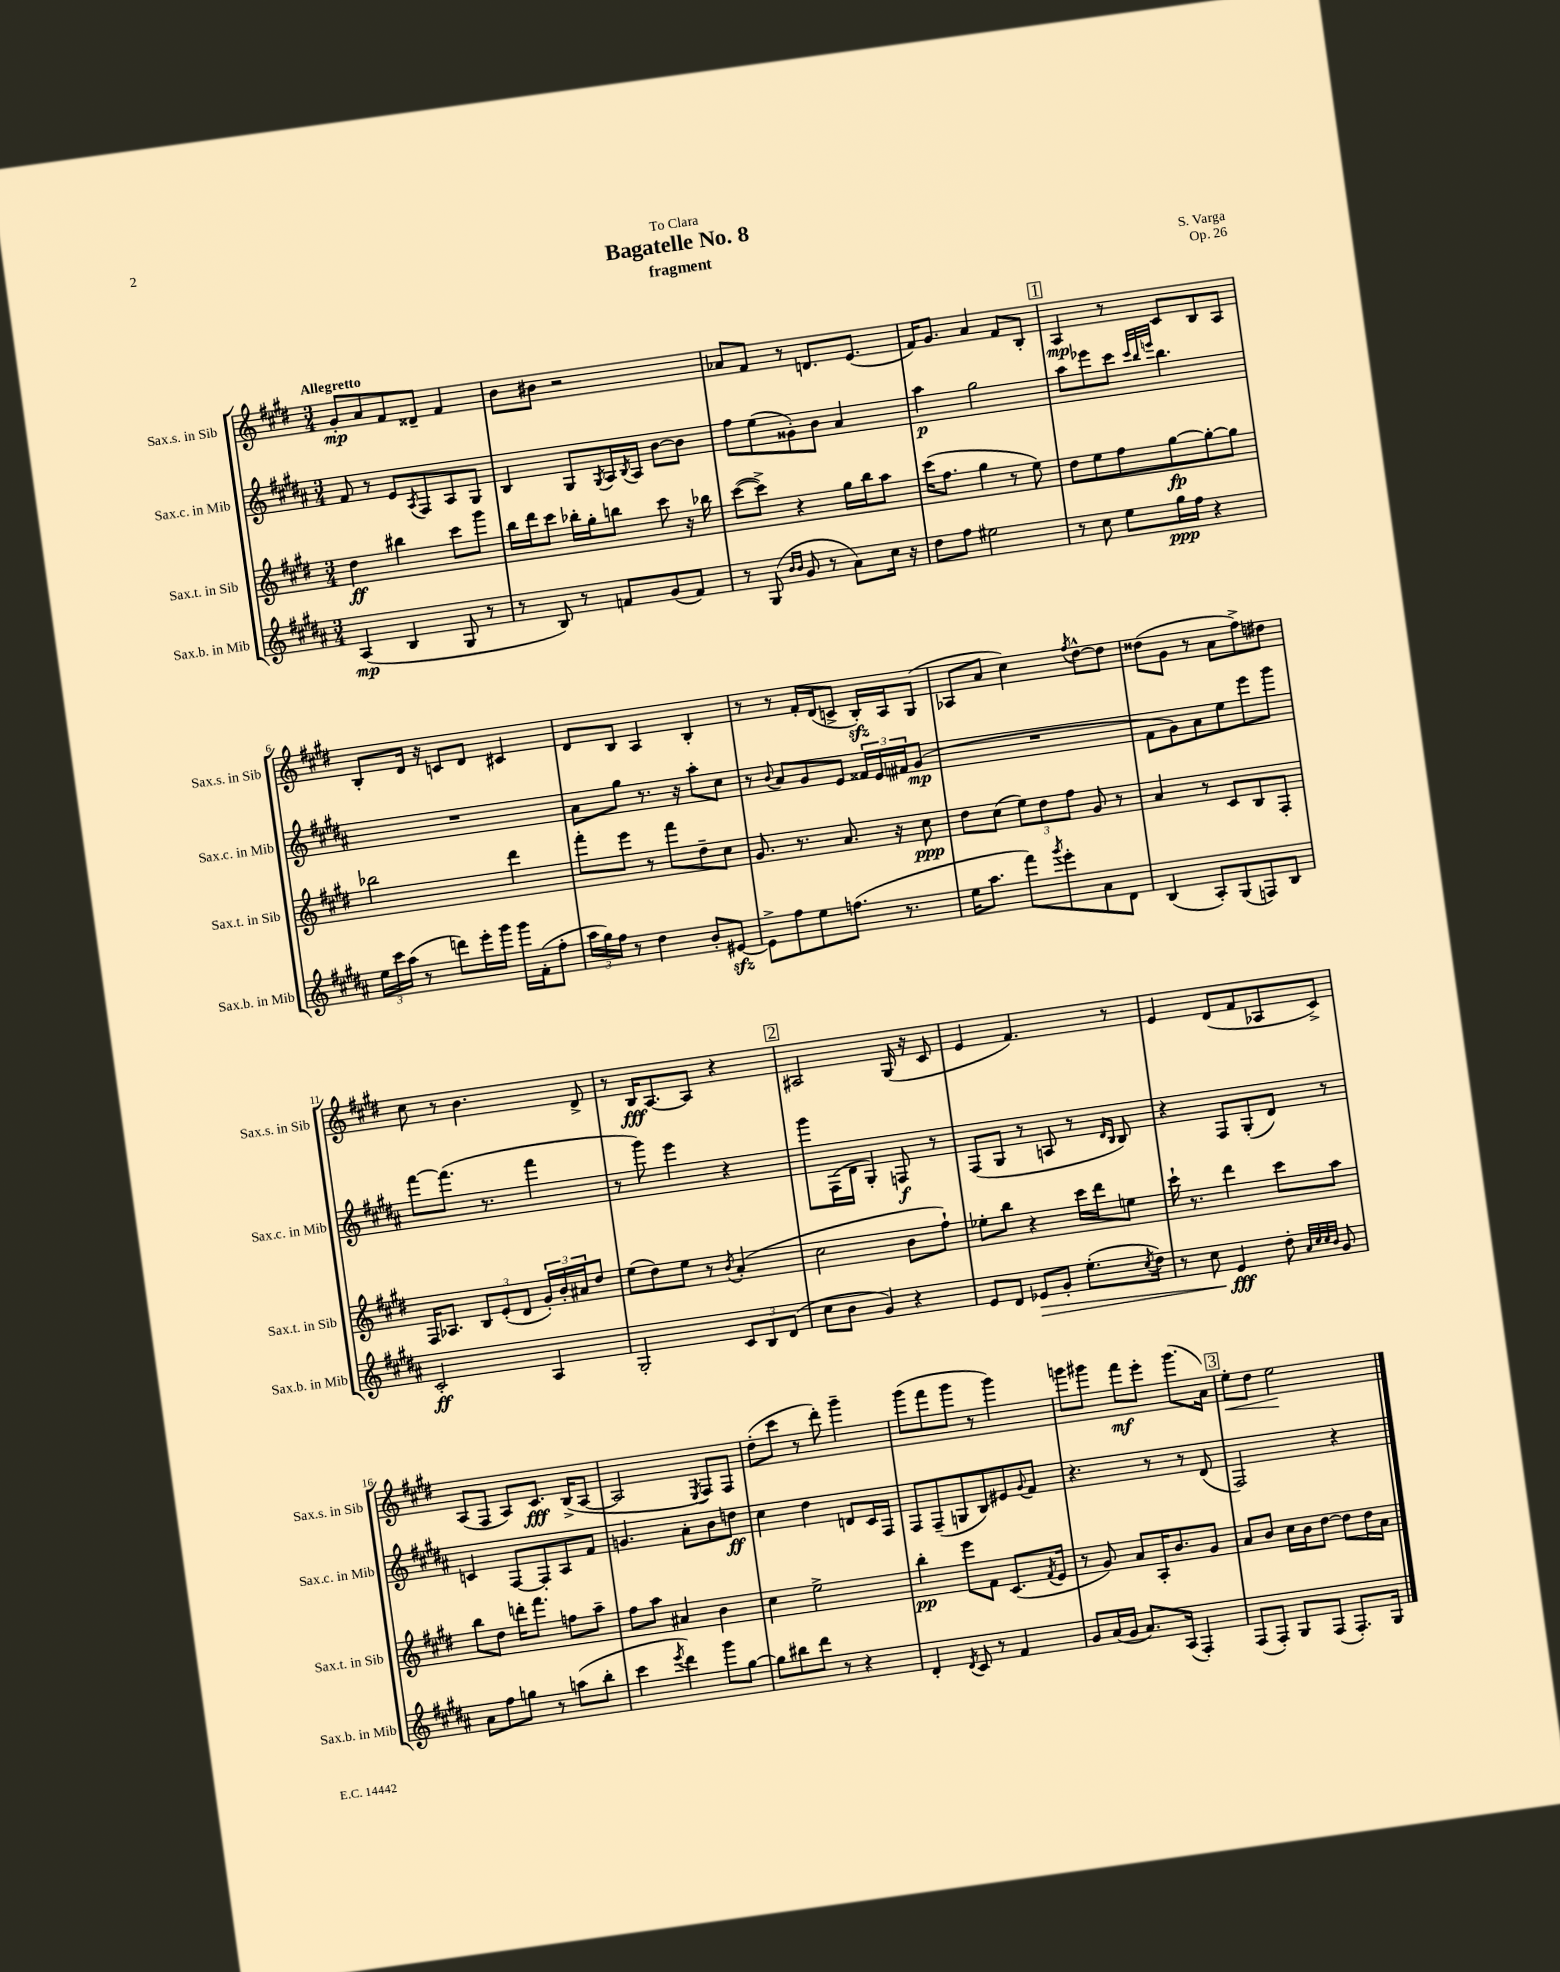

**kern	**kern	**kern	**kern
*staff4	*staff3	*staff2	*staff1
*clefG2	*clefG2	*clefG2	*clefG2
*k[f#c#g#d#a#]	*k[f#c#g#d#]	*k[f#c#g#d#a#]	*k[f#c#g#d#]
*M3/4	*M3/4	*M3/4	*M3/4
(4A#	4dd#	8f#	8g#'
.	.	8r	8a
4B	4bb#	8e	8f#
.	.	8qA#	.
.	.	8F#	8d##~
8G#	8ccc#	8A#	4f#
8r	8ggg#	8G#	.
=	=	=	=
8r	16bb	4B	8b
.	16ddd#	.	.
8B)	8ccc#	.	8b#
8r	16bb-'	8G#	2r
.	16gg#'	.	.
.	.	8qG#	.
8f	8bb	16A#	.
.	.	8qB	.
.	.	16A#	.
(8g#	8ccc#	[8b	.
8f)	16r	8b]	.
.	16bb-	.	.
=	=	=	=
8r	([8ccc#	8ff#	8a-
(8G#	8ccc#^])	(8ee	8f#
16qqb	.	.	.
16qqb	.	.	.
8g#	4r	8g##')	8r
8r	.	8b	8.d
8a#)	16gg#	4a#	.
.	16bb	.	(8.e
16cc#	8aa	.	.
16r	.	.	.
=	=	=	=
8dd#	(16ccc#	4aa#	16f#)
.	8.ff#	.	8.g#
8ff#	.	.	.
2ee#	4gg#	2gg#	4a
.	8r	.	8f#
.	8ee)	.	8B'
=	=	=	=
8r	8dd#	8aa#	4A
8cc#	8ee	8eee-	.
8ee	8ff#	8ccc#	8r
.	.	32qqccc#	.
.	.	32qqbb	.
.	.	32qqeee	.
16gg#	[8gg#	4.bb	8c#
16ff#	.	.	.
4r	8gg#'_	.	8B
.	8gg#]	.	8A
=	=	=	=
24ee	2bb-	2.r	8B'
24ccc#	.	.	.
(24aa#	.	.	.
8r	.	.	16d#
.	.	.	16r
8ddd)	.	.	8c
16eee'	.	.	8d#
16ggg#	.	.	.
16ggg#	4ddd#	.	4c#
(16f#'	.	.	.
8ff#'	.	.	.
=	=	=	=
24aa#	8fff#'	8a#	8d#
24gg#)	.	.	.
24ff#	.	.	.
8r	8eee	8gg#	8B
4dd#	8r	8.r	4A
.	8fff#	.	.
.	.	16r	.
8b'	8dd#~	8aa#'	4B'
[8e#	8cc#	8cc#	.
=	=	=	=
8e#^]	8.g#	8r	8r
.	.	8qqb	.
8ff#	.	8a#	8r
.	8.r	.	.
8ee	.	8g#	16f#'
.	.	.	(16d#
(8.ff	8.a	8e	8c^
.	.	24f##	16B')
.	.	24e	.
8.r	16r	.	16A
.	.	24f#	.
.	8cc#	(8g#	(8G#
=	=	=	=
16ee	8dd#	2.r	8A-
8.aa#	.	.	.
.	(8cc#	.	8a
8fff#)	12ee)	.	4cc#)
.	12dd#	.	.
8qggg#	.	.	.
8eee'	.	.	.
.	12ff#	.	.
.	.	.	8qff#
8a#	8g#	.	[8dd#^^
8d#	8r	.	8dd#]
=	=	=	=
(4B	4a	8f#	(8dd##
.	.	8g#)	8g#
8A#')	8r	8a#	8r
(8G#	8c#	8ee	8a
8F)	8B	8eee	8ff#^)
8B	8F#'	8ggg#	8dd#
=	=	=	=
2c#'	16F#	[8fff#	8cc#
.	8.A-	.	.
.	.	(8.fff#]	8r
.	12B	.	4.b
.	.	8.r	.
.	(12e'	.	.
.	12d#	.	.
4A#	24g#')	4fff#	.
.	24b'	.	.
.	24a#	.	.
.	8dd#	.	8d#^
=	=	=	=
2G#'	(8ee	8r	8r
.	8dd#)	8ggg#)	16B
.	.	.	[8.A
.	8ee	4eee	.
.	8r	.	8A]
.	8qb	.	.
12c#	(4a'	4r	4r
12B	.	.	.
(12d#	.	.	.
=	=	=	=
8cc#	2cc#	8ggg#	2A#
8b	.	(16F#	.
.	.	16d#	.
4g#)	.	4G#')	.
4r	8b	8F	(16G#
.	.	.	16r
.	8ff#`)	8r	8c#
=	=	=	=
8e	8ee-'	(8F#	4e
8d#	8bb	8G#	.
8e-	4r	8r	4.f#)
8g#'	.	8A	.
(8.ee'	16ccc#	8r	.
.	16ddd#	.	.
.	.	16qqd#	.
.	.	16qqB	.
.	8ee	8B)	8r
8qcc#	.	.	.
16dd#)	.	.	.
=	=	=	=
8r	16ccc#`	4r	4e
.	8.r	.	.
8cc#	.	.	.
4e	4ddd#	8F#	(8d#
.	.	(8G#'	8f#
8dd#'	8ccc#	8d#)	8A-
32qqa#	.	.	.
32qqcc#	.	.	.
32qqcc#	.	.	.
32qqb	.	.	.
8g#	8aa	8r	8c#^)
=	=	=	=
8a#	8bb	4c	(8A
8ff#	8dd#	.	8F#
8gg	16ddd'	[8F#	8A)
.	8.fff#	.	.
8r	.	8F#']	8.c#
(8aa	8ff	8A#	.
.	.	.	(16B^
8bb'	8aa~	8f#	[8A
=	=	=	=
4ccc#	8ff#	4.g	2A]
.	8aa	.	.
8qeee	.	.	.
4ddd#)	4a#	.	.
.	.	8a#'	.
.	.	.	8qE
8ggg#	4b	8b	8F#)
[8gg#	.	8dd	8F#
=	=	=	=
8gg#]	4cc#	4cc#	(8dd#'
8bb#	.	.	8ccc#
8ddd#	2ee^	4dd#	8r
8r	.	.	8ddd#')
4r	.	8d	4ggg#~
.	.	16c#	.
.	.	16F#	.
=	=	=	=
4d#'	4bb'	8F#	(8ggg#
.	.	(8F#~	8fff#
8qd#	.	.	.
8c#	8eee	8G	8ggg#
8r	8f#	8B)	8r
4f#	(8.c#	8e#	4ggg#)
.	.	8qqg#	.
.	.	8f#	.
.	8qf#	.	.
.	16e	.	.
=	=	=	=
8g#	8r	4.r	8ggg
(16a#	8g#)	.	8ggg#
16g#	.	.	.
8.a#)	8a	.	8fff#
.	16A'	8r	8eee'
(16A#	8.b	.	.
4F#')	.	8r	(8.ggg#
.	8g#	(8d#	.
.	.	.	16a)
=	=	=	=
(8F#	8a	2F#)	8ee'
8F#')	8b	.	8dd#
8G#	16cc#	.	2ee
.	16b	.	.
(8F#	[8dd#	.	.
8.F#')	8dd#]	4r	.
.	16dd#	.	.
16G#	16a	.	.
==	==	==	==
*-	*-	*-	*-
